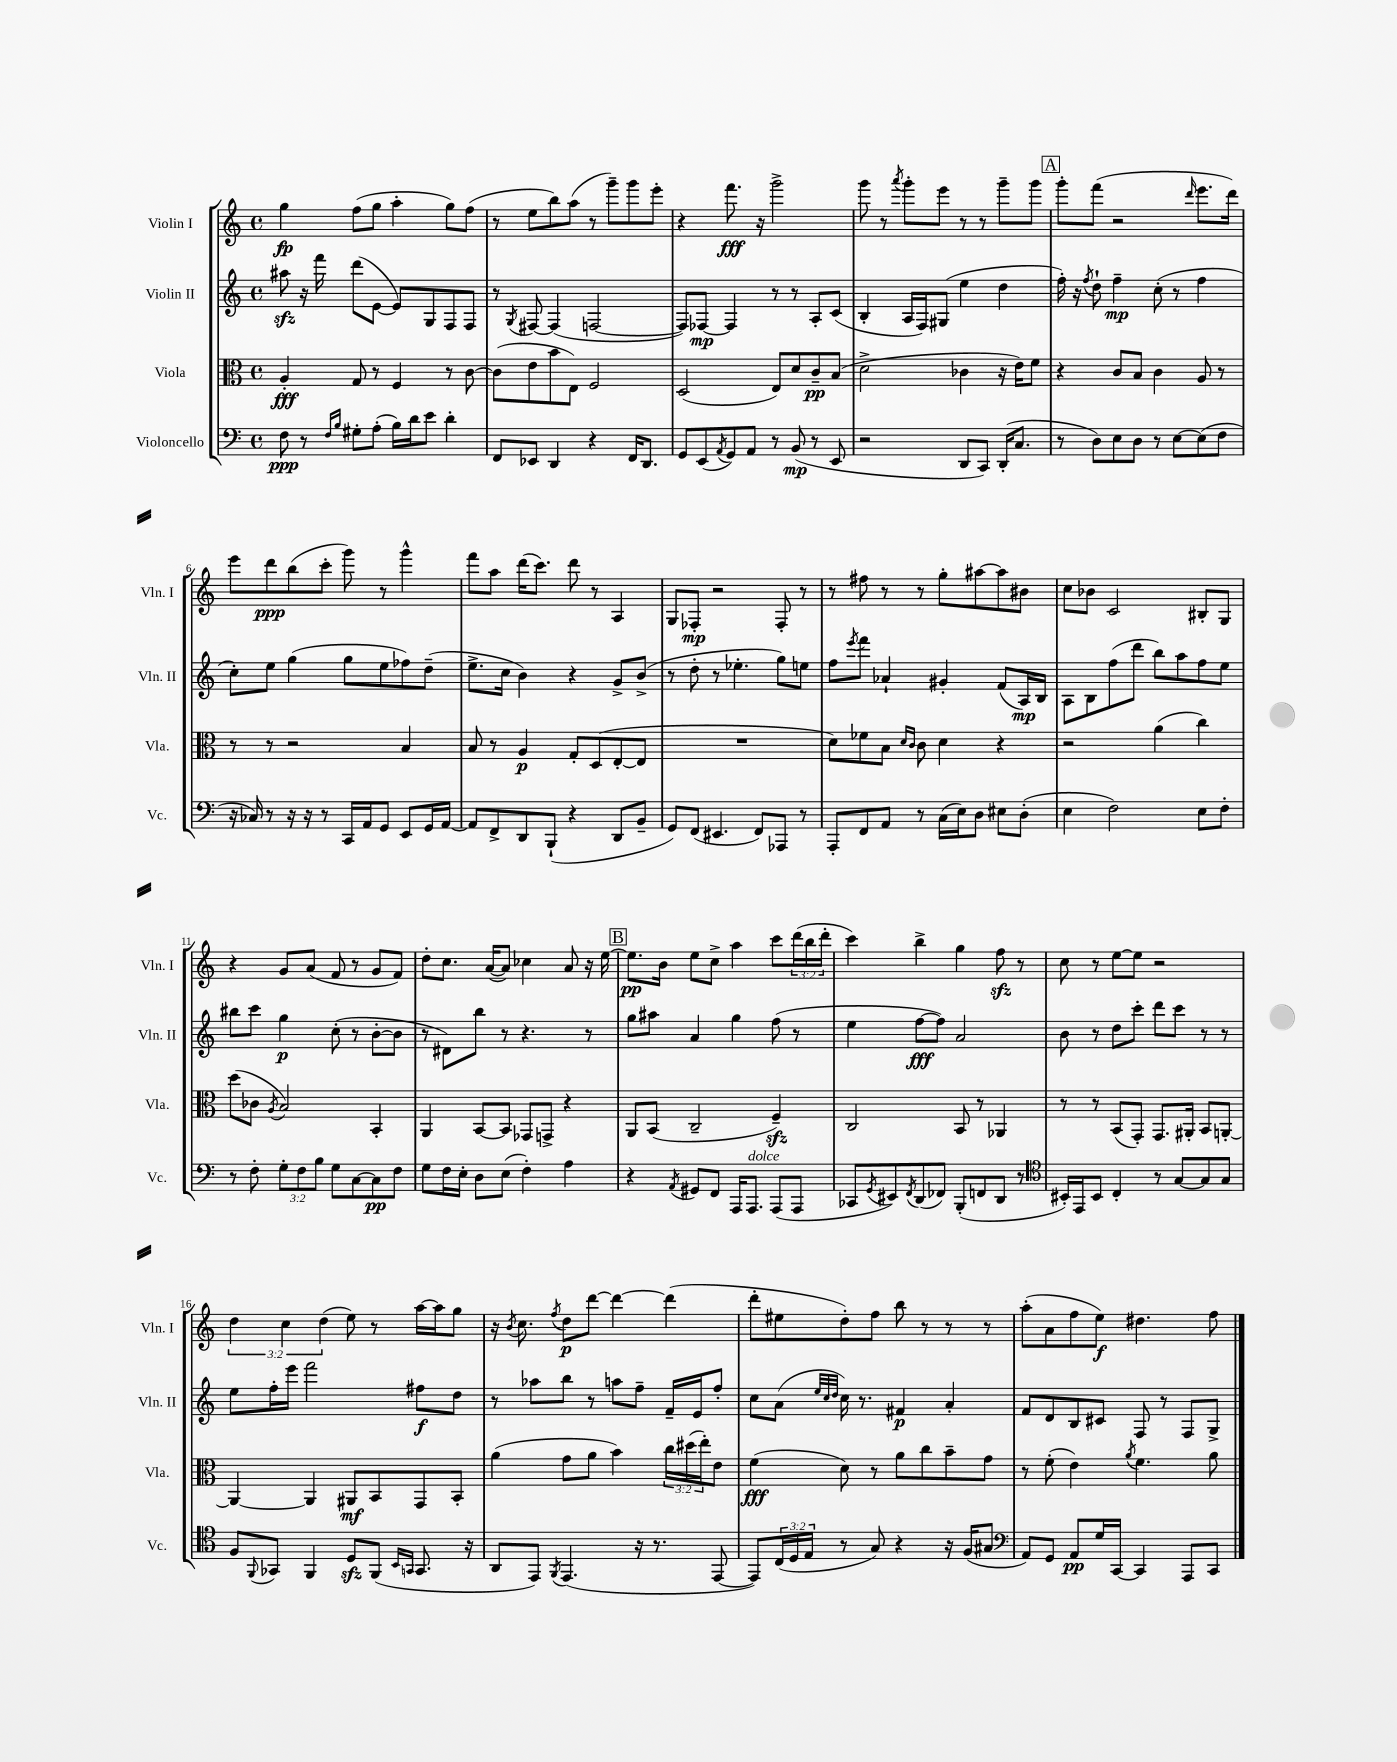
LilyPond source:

<<
\new StaffGroup <<
\new Staff = "s0" \with { instrumentName = "Violin I" shortInstrumentName = "Vln. I" } {
    \clef treble \key c \major \defaultTimeSignature \time 4/4 \override Staff.TupletNumber.text = #tuplet-number::calc-fraction-text
    g''4\fp f''8( g''8 a''4-. g''8) f''8( |
    r8 e''8 b''8) a''8( r8 g'''8--) g'''8 e'''8-. |
    r4 f'''8.\fff r16 g'''2-> |
    g'''8 r8 \acciaccatura { a'''8 } g'''8-. e'''8 r8 r8 g'''8-- g'''8 |
    \mark \markup { \box "A" } g'''8-. f'''8( r2 \grace { d'''16 } e'''8. d'''16) |
    e'''8 d'''8\ppp b''8( c'''8-. g'''8) r8 g'''4-^ |
    f'''8 a''8 d'''16( c'''8.) d'''8 r8 a4 |
    g8 fes8-.\mp r2 fes8-. r8 |
    r8 fis''8 r8 r8 g''8-. ais''8~ ais''8 bis'8 |
    c''8 bes'8 c'2 bis8-. g8 |
    r4 g'8 a'8( f'8 r8 g'8 f'8) |
    d''8-. c''8. a'16~( a'8) ces''4 a'8 r16 e''16~ |
    \mark \markup { \box "B" } e''8.\pp b'16 e''8 c''8-> a''4 c'''8 \tuplet 3/2 { d'''16( b''16 d'''16-. } |
    c'''4) b''4-> g''4 f''8\sfz r8 |
    c''8 r8 e''8~ e''8 r2 |
    \tuplet 3/2 { d''4 c''4 d''4( } e''8) r8 a''16~ a''16 g''8 |
    r16 \acciaccatura { b'8 } c''8. \acciaccatura { f''8 } d''8\p d'''8~ d'''4~ d'''4( |
    d'''8-. eis''8 d''8-.) f''8 b''8 r8 r8 r8 |
    a''8-.( a'8 f''8 e''8\f) dis''4. f''8 \bar "|." |
}
\new Staff = "s1" \with { instrumentName = "Violin II" shortInstrumentName = "Vln. II" } {
    \clef treble \key c \major \defaultTimeSignature \time 4/4
    ais''8\sfz r16 f'''16 d'''8( e'8~ e'8) g8 f8 f8 |
    r8 \acciaccatura { g8 } fis8~ fis4( f2~ |
    f8) fes8~\mp fes4 r8 r8 a8-. c'8( |
    b4-. a16 f16) gis8( e''4 d''4 |
    \mark \markup { \box "A" } f''16-.) r16 \acciaccatura { f''8 } d''8-! f''4--\mp c''8-.( r8 f''4 |
    c''8-.) e''8 g''4( g''8 e''8 fes''8) d''8--( |
    e''8.-> c''16 b'4) r4 g'8-> b'8->( |
    r8 d''8-. r8 ees''4.-. g''8) e''8 |
    f''8 \acciaccatura { e'''8 } f'''8 aes'4-! gis'4-. f'8( a16\mp) b16 |
    a8 b8 f''8( d'''8 b''8) a''8 f''8 e''8 |
    bis''8 c'''8 g''4\p c''8-.( r8 b'8~-. b'8 |
    r8 dis'8) b''8 r8 r4. r8 |
    \mark \markup { \box "B" } g''8 ais''8 a'4 g''4 f''8( r8 |
    e''4 f''8~\fff f''8) a'2 |
    b'8 r8 d''8 c'''8-. d'''8 c'''8 r8 r8 |
    e''8 f''16-. e'''16 f'''2 fis''8\f d''8 |
    r8 aes''8 b''8 r8 a''8 f''8-- f'16-- e'16 f''8-. |
    c''8 a'8( \grace { e''32 c''32 d''32 } c''16) r8. fis'4\p a'4-. |
    f'8 d'8 b8 cis'8 f8 r8 f8 g8-> \bar "|." |
}
\new Staff = "s2" \with { instrumentName = "Viola" shortInstrumentName = "Vla." } {
    \clef alto \key c \major \defaultTimeSignature \time 4/4 \override Staff.TupletNumber.text = #tuplet-number::calc-fraction-text
    a4-.\fff g8 r8 f4 r8 c'8~ |
    c'8( e'8 b'8 e8) f2 |
    d2( e8) d'8 c'8--\pp b8( |
    d'2-> ces'4 r16 e'16) f'8 |
    \mark \markup { \box "A" } r4 c'8 b8 c'4 a8 r8 |
    r8 r8 r2 b4 |
    b8 r8 a4\p g8-. d8( e8~-. e8 |
    R1 |
    d'8) fes'8 b8 \grace { d'16 c'16 } c'8 d'4 r4 |
    r2 a'4( c''4) |
    d''8( ces'8 \acciaccatura { a8 } b2) b,4-. |
    a,4 b,8~ b,8 ges,8 g,8-> r4 |
    \mark \markup { \box "B" } a,8 b,8( c2-- f4--\sfz) |
    c2 b,8 r8 aes,4 |
    r8 r8 b,8( g,8-.) g,8. ais,16-. b,8 a,8~-. |
    a,4~ a,4 ais,8\mf b,8 g,8 b,8-. |
    a'4( g'8 a'8 b'4) \tuplet 3/2 { c''16 dis''16( e''16-.) } e'8 |
    f'4\fff( d'8) r8 a'8 c''8 b'8-- g'8 |
    r8 f'8-.( e'4) \acciaccatura { a'8 } f'4. a'8 \bar "|." |
}
\new Staff = "s3" \with { instrumentName = "Violoncello" shortInstrumentName = "Vc." } {
    \clef bass \key c \major \defaultTimeSignature \time 4/4 \override Staff.TupletNumber.text = #tuplet-number::calc-fraction-text
    f8\ppp r8 \grace { f16 b16 } gis8-. a8-.( b16) d'16 e'8 d'4-. |
    f,8 ees,8 d,4 r4 f,16 d,8. |
    g,8 e,8( \acciaccatura { a,8 } g,8) a,8 r8 b,8\mp( r8 e,8 |
    r2 d,8 c,8) d,16-.( c8. |
    \mark \markup { \box "A" } r8 d8) e8 d8 r8 e8~ e8( f8 |
    r16 ces16) r8 r16 r16 r8 c,16 a,16 g,8 e,8 g,16 a,16~ |
    a,8 f,8-> d,8 b,,8-!( r4 d,8 b,8-- |
    g,8) f,8( eis,4. f,8) aes,,8 r8 |
    a,,8-. f,8 a,8 r8 c16( e16) d8 eis8 d8-.( |
    e4 f2) e8 f8-. |
    r8 f8-. \tuplet 3/2 { g8-. f8 b8 } g8 c8~ c8\pp f8 |
    g8 f16 e16-. d8 e8( f4-.) a4 |
    \mark \markup { \box "B" } r4 \acciaccatura { a,8 } gis,8 f,8 a,,16 a,,8.^\markup { \italic "dolce" } a,,8( a,,8 |
    ces,8 \acciaccatura { g,8 } eis,8) \acciaccatura { f,8 } d,8( fes,8) b,,8-.( f,8 d,8 r8 |
    \clef tenor bis,16-.) e,16 bis,8 c4-. r8 g8~ g8 g8 |
    f8 \appoggiatura { f,8 } ges,8 f,4 d8\sfz f,8( \grace { b,16 g,16 } g,8. r16 |
    a,8 e,8) \acciaccatura { f,8 } e,4.( r16 r8. e,8~ |
    e,8) \tuplet 3/2 { c16( d16 e16 } r8 g8) r4 r16 f16( gis8 |
    \clef bass a,8) g,8 a,8\pp g16 c,16~ c,4 a,,8 c,8 \bar "|." |
}
>>
>>
